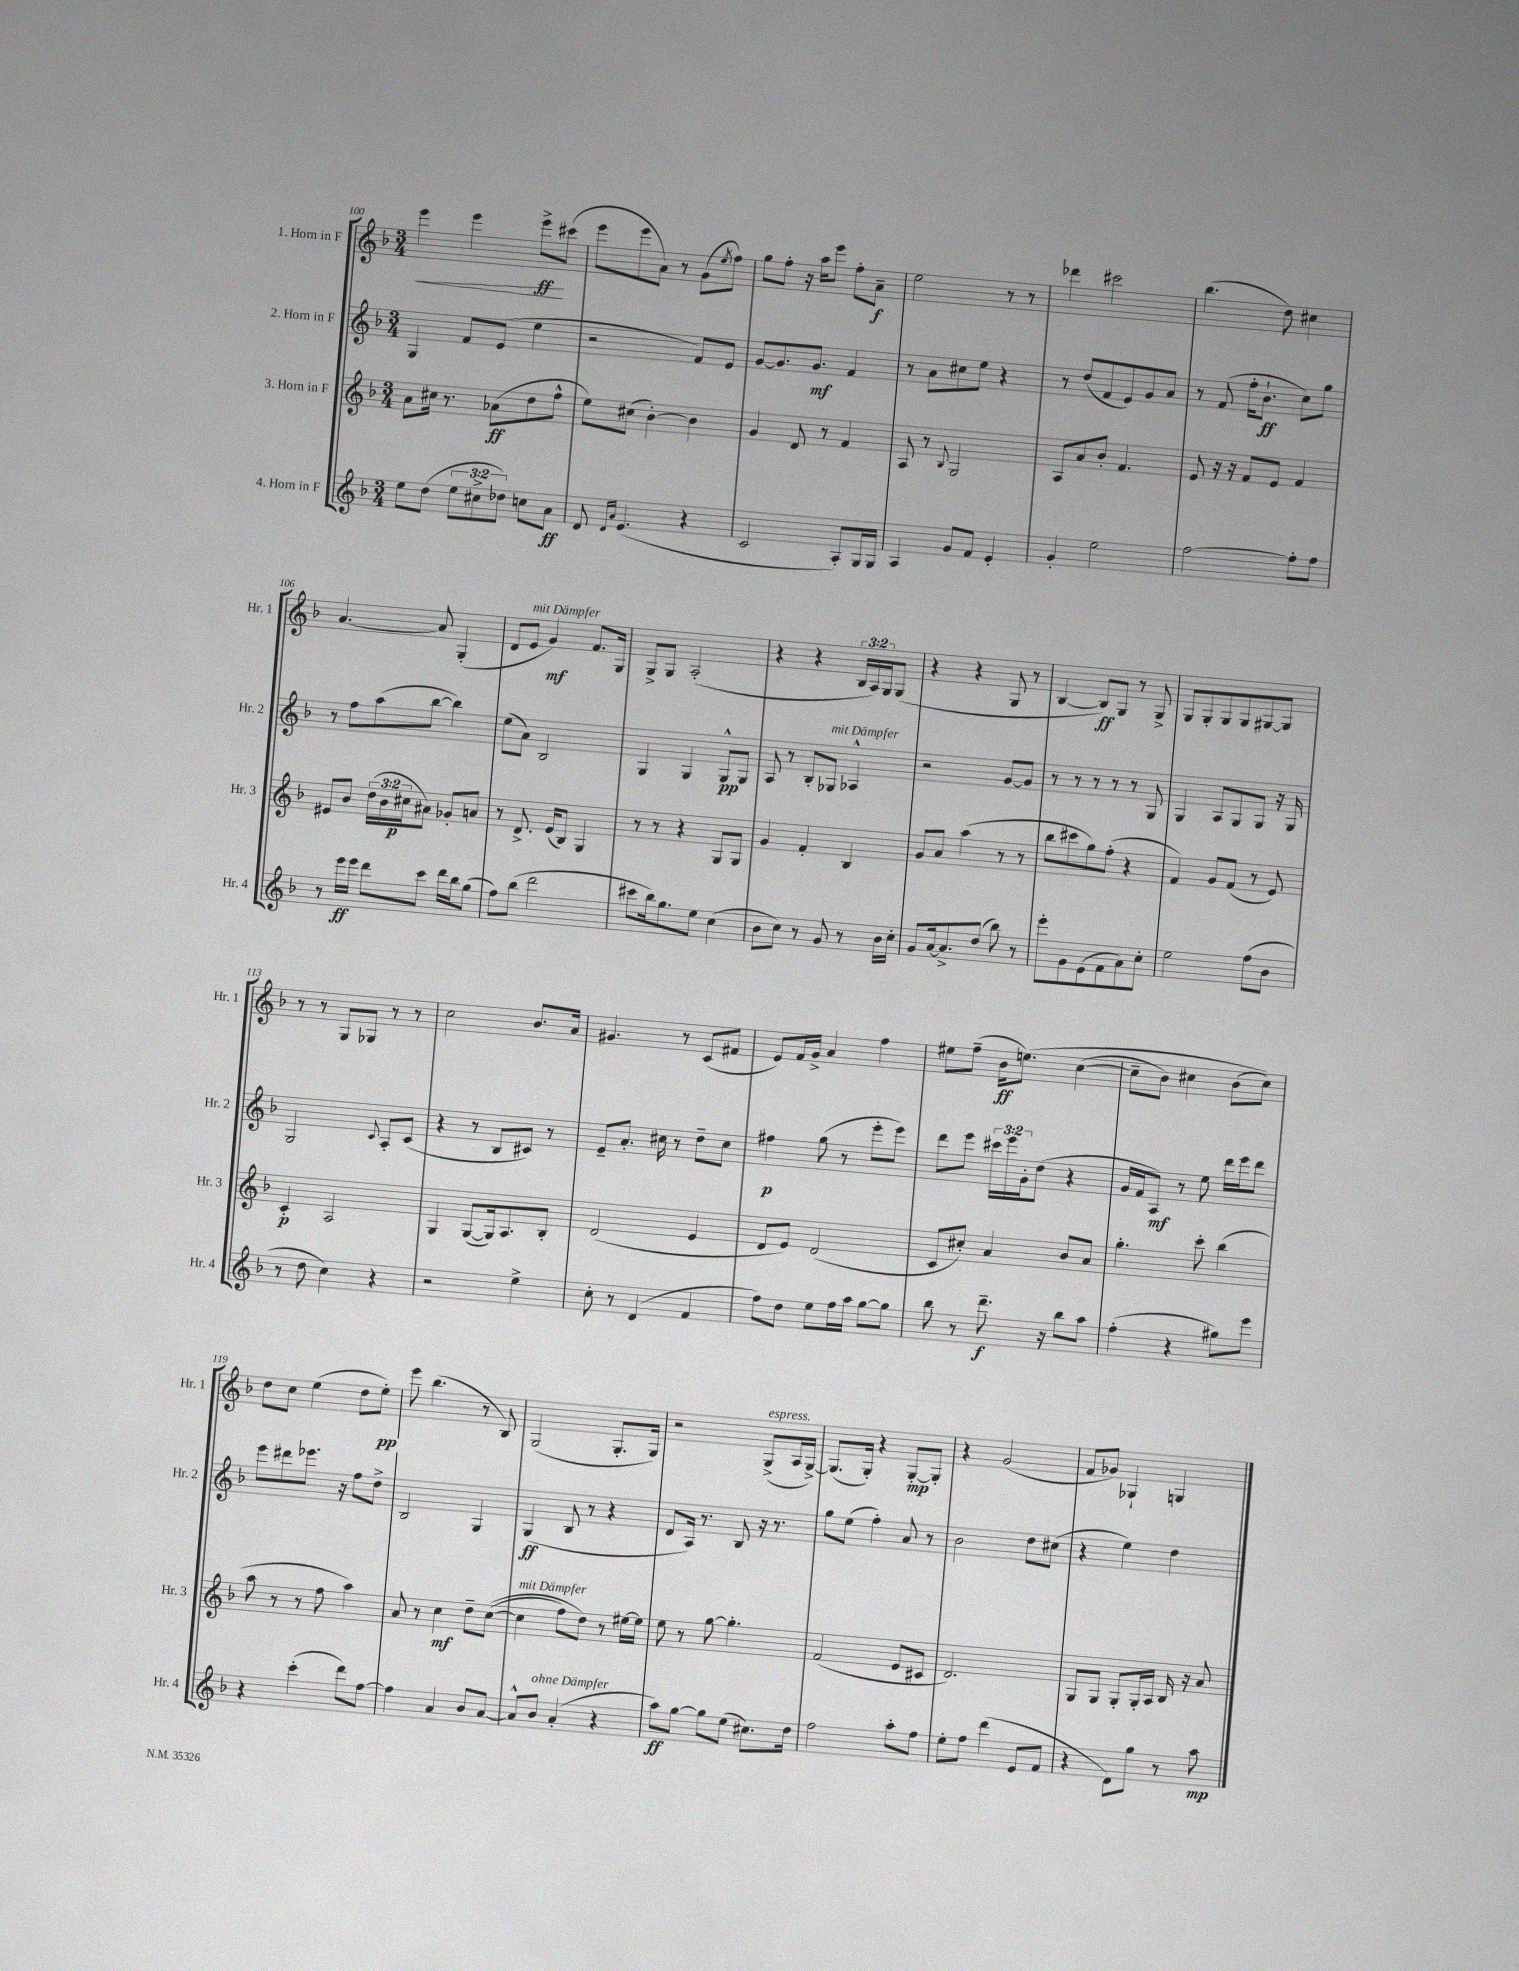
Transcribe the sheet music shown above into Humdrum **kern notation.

**kern	**dynam	**kern	**dynam	**kern	**dynam	**kern	**dynam
*part4	*part4	*part3	*part3	*part2	*part2	*part1	*part1
*staff4	*staff4	*staff3	*staff3	*staff2	*staff2	*staff1	*staff1
*I"4. Horn in F	*	*I"3. Horn in F	*	*I"2. Horn in F	*	*I"1. Horn in F	*
*I'Hr. 4	*	*I'Hr. 3	*	*I'Hr. 2	*	*I'Hr. 1	*
*clefG2	*	*clefG2	*	*clefG2	*	*clefG2	*
*k[b-]	*	*k[b-]	*	*k[b-]	*	*k[b-]	*
*M3/4	*	*M3/4	*	*M3/4	*	*M3/4	*
=100	=100	=100	=100	=100	=100	=100	=100
!	!	!	!	!	!	!	!LO:HP:b
8ee\L	.	8a\L	.	4G/	.	4eee\	<
(8dd\J	.	16cc#X\Jk	.	.	.	.	.
.	.	8.r	.	.	.	.	.
12ee\L	.	.	.	8f/L	.	4eee\	.
12cc#X^\	.	.	.	.	.	.	.
.	.	(8a-X\L	ff	(8e/J	.	.	.
12dd-X\J)	.	.	.	.	.	.	.
8ccn\L	.	8dd\	.	4ee\	.	8eee^\L	ff
8a\J	ff	8ff^^\J	.	.	.	(8ccc#X\J	[
=101	=101	=101	=101	=101	=101	=101	=101
8d/	.	8ee\L)	.	2r	.	8eee\L	.
16qqd/LL	.	.	.	.	.	.	.
16qqa/JJ	.	.	.	.	.	.	.
(4.e/	.	(8cc#X\J	.	.	.	8eee\	.
.	.	[4b-'\)	.	.	.	8a\J)	.
.	.	.	.	.	.	8r	.
4r	.	4b-\]	.	8f/L)	.	(8g\L	.
.	.	.	.	.	.	8qee/	.
.	.	.	.	8e/J	.	8ff\J)	.
=102	=102	=102	=102	=102	=102	=102	=102
2c/	.	4g/	.	[8g/L	.	8gg\L	.
.	.	.	.	8.g/]	.	8ff'\J	.
.	.	8d/	.	.	.	16r	.
.	.	.	.	8.g/J	mf	16aa\KL	.
.	.	8r	.	.	.	8eee\J	.
8A'/L)	.	4f/	.	4f/	.	8ff'\L	.
16G/L	.	.	.	.	.	8a~\J	f
16G/JJ	.	.	.	.	.	.	.
=103	=103	=103	=103	=103	=103	=103	=103
4A/	.	8A/	.	8r	.	2ee\	.
.	.	8r	.	8a\L	.	.	.
.	.	8qqB-/	.	.	.	.	.
8g/L	.	2G/	.	8cc#X\	.	.	.
8f/J	.	.	.	8ee\J	.	.	.
4e'/	.	.	.	4r	.	8r	.
.	.	.	.	.	.	8r	.
=104	=104	=104	=104	=104	=104	=104	=104
4g'/	.	8A/L	.	8r	.	4ddd-X\	.
.	.	8a/	.	(8dd/L	.	.	.
2ee\	.	8b-'/J	.	8f/	.	2ccc#X\	.
.	.	4.f/	.	8e/)	.	.	.
.	.	.	.	8g/	.	.	.
.	.	.	.	8a/J	.	.	.
=105	=105	=105	=105	=105	=105	=105	=105
[2ff\	.	8e/	.	8r	.	(4.bb-\	.
.	.	16r	.	(8f/	.	.	.
.	.	16r	.	.	.	.	.
.	.	8f/L	.	16ff'\KL	.	.	.
.	.	.	.	8.b-`\J	ff	.	.
.	.	8e/J	.	.	.	8dd\)	.
8ff'\L]	.	4f/	.	8cc\L)	.	4cc#X\	.
8ff\J	.	.	.	8gg\J	.	.	.
!!LO:LB:g=z
=106	=106	=106	=106	=106	=106	=106	=106
8r	.	8e#X/L	.	8r	.	[4.a/	.
16eee\LL	ff	8b-/J	.	8ff\L	.	.	.
16eee\JJ	.	.	.	.	.	.	.
8ddd\L	.	(24dd\LL	.	(8aa\	.	.	.
.	.	24b-\	.	.	.	.	.
.	.	24cc#X\J	p	.	.	.	.
8ccc\J	.	8a#X\J)	.	[8bb-\J	.	8a/]	.
16ddd\LL	.	8g-X'/L	.	4bb-\])	.	(4G'/	.
16bb-\J	.	.	.	.	.	.	.
(8gg\J	.	8an/J	.	.	.	.	.
=107	=107	=107	=107	=107	=107	=107	=107
8ff\L)	.	8r	.	(8ee\L	.	8d/L	.
!	!	!	!	!	!	!LO:TX:a:i:t=mit Dämpfer	!
(8bb-\J	.	8.d^/	.	8a\J)	.	8e/J	.
2ddd\	.	.	.	2B-/	.	4g/)	mf
.	.	(16e/KL	.	.	.	.	.
.	.	8B-/J)	.	.	.	.	.
.	.	4G/	.	.	.	8.f/L	.
.	.	.	.	.	.	16G/Jk	.
=108	=108	=108	=108	=108	=108	=108	=108
8ccc#X\L	.	8r	.	4G/	.	8G^/L	.
16bb-\k)	.	8r	.	.	.	8G/J	.
8.gg\	.	.	.	.	.	.	.
.	.	4r	.	4G/	.	(2A'/	.
8ee\J	.	.	.	.	.	.	.
(4cc\	.	8G/L	.	8G^^/L	pp	.	.
.	.	8G/J	.	8G/J	.	.	.
=109	=109	=109	=109	=109	=109	=109	=109
8b-\L	.	4g/	.	8A/	.	4r	.
8cc\J)	.	.	.	8r	.	.	.
8r	.	4f'/	.	8B-'/L	.	4r	.
!	!	!	!	!LO:TX:a:i:t=mit Dämpfer	!	!	!
8g/	.	.	.	8G-X/J	.	.	.
8r	.	4B-/	.	4A-X^^/	.	24B-/LL	.
.	.	.	.	.	.	24A/)	.
.	.	.	.	.	.	24G/J	.
16b-\LL	.	.	.	.	.	(8G/J	.
16cc'\JJ	.	.	.	.	.	.	.
=110	=110	=110	=110	=110	=110	=110	=110
8g/L	.	8g/L	.	2r	.	4r	.
[16a/k	.	8a/J	.	.	.	.	.
8.a^/]	.	.	.	.	.	.	.
.	.	(4aa\	.	.	.	4r	.
(8dd/J	.	.	.	.	.	.	.
8bb-\)	.	8r	.	[8g/L	.	8G/	.
8r	.	8r	.	8g/J]	.	8r	.
=111	=111	=111	=111	=111	=111	=111	=111
8eee'\L	.	8bb-\L	.	8r	.	[4B-/	.
8g\	.	8ccc#X\	.	8r	.	.	.
(8e\	.	8gg\)	.	8r	.	8B-/L])	ff
8f\	.	(8ff'\J	.	8r	.	8G/J	.
8a\)	.	4r	.	8r	.	8r	.
8cc'\J	.	.	.	8G/	.	8G^/	.
=112	=112	=112	=112	=112	=112	=112	=112
2ee\	.	4f/)	.	4G/	.	8G/L	.
.	.	.	.	.	.	8G'/	.
.	.	8g/L	.	8A/L	.	8G/	.
.	.	(8f/J	.	8G/	.	8G/	.
(8ff\L	.	8r	.	8G/J	.	[8G#X/	.
8b-\J	.	8e/)	.	16r	.	8G#/J]	.
.	.	.	.	16G/	.	.	.
!!LO:LB:g=z
=113	=113	=113	=113	=113	=113	=113	=113
8r	.	4c'/	p	2G/	.	8r	.
8dd\	.	.	.	.	.	8r	.
4cc\)	.	2A/	.	.	.	8G/L	.
.	.	.	.	.	.	8G-X/J	.
.	.	.	.	8qqc/	.	.	.
4r	.	.	.	8A'/L	.	8r	.
.	.	.	.	(8c/J	.	8r	.
=114	=114	=114	=114	=114	=114	=114	=114
2r	.	4G/	.	4r	.	2cc\	.
.	.	([8G/L	.	8r	.	.	.
.	.	16G/k])	.	8B-/L	.	.	.
.	.	8.A/	.	.	.	.	.
4ee^\	.	.	.	8c#X/J)	.	8.b-/L	.
.	.	8B-'/J	.	8r	.	.	.
.	.	.	.	.	.	16a/Jk	.
=115	=115	=115	=115	=115	=115	=115	=115
8cc'\	.	(2d/	.	8e~/L	.	4.g#X/	.
8r	.	.	.	8.a'/J	.	.	.
(4d/	.	.	.	.	.	.	.
.	.	.	.	16cc#X\	.	.	.
.	.	.	.	8r	.	8r	.
4f/	.	4e/	.	8dd~\L	.	(8c/L	.
.	.	.	.	8cc#\J	.	8f#X/J	.
=116	=116	=116	=116	=116	=116	=116	=116
8ff\L)	.	8d/L	.	4ff#X\	p	8e/L)	.
8dd\J	.	8e/J)	.	.	.	16f/L	.
.	.	.	.	.	.	16g^/JJ	.
8ee\L	.	(2d/	.	(8gg\	.	4a/	.
16ff\L	.	.	.	8r	.	.	.
16aa\JJ	.	.	.	.	.	.	.
[8gg\L	.	.	.	8eee'\L	.	4ff\	.
8gg\J]	.	.	.	8eee\J)	.	.	.
=117	=117	=117	=117	=117	=117	=117	=117
8bb-\	.	8c/L	.	8ddd\L	.	8ee#X\L	.
8r	.	8cc#X'/J)	.	8eee\J	.	(8ff~\J	.
8.ddd~\	f	4a/	.	24ccc#X\LL	.	16b-\KL	ff
.	.	.	.	24eee\	.	.	.
.	.	.	.	.	.	(8.een\J)	.
.	.	.	.	24g'\J	.	.	.
.	.	.	.	(8dd\J	.	.	.
16r	.	.	.	.	.	.	.
8bb-\L	.	8b-/L	.	4r	.	([4cc\	.
8aa\J	.	8a/J	.	.	.	.	.
=118	=118	=118	=118	=118	=118	=118	=118
(4ff'\	.	4.gg'\	.	16g/LL	.	8cc~\L]	.
.	.	.	.	16f/J	.	.	.
.	.	.	.	8A/J)	mf	8b-\J)	.
4r	.	.	.	8r	.	4cc#X\	.
.	.	8ccc'\	.	8ee\	.	.	.
8gg#X\L)	.	(4bb-\	.	16ddd\LL	.	(8b-\L	.
.	.	.	.	16eee\J	.	.	.
8eee\J	.	.	.	8ddd\J	.	8cc#\J))	.
!!LO:LB:g=z
=119	=119	=119	=119	=119	=119	=119	=119
4r	.	8aa\	.	8eee\L	.	8dd\L	.
.	.	8r	.	8ddd#X\	.	8cc\J	.
(4ccc'\	.	8r	.	8.eee-X\J	.	(4ee\	.
.	.	8ff\	.	.	.	.	.
.	.	.	.	16r	.	.	.
8ddd\L)	.	4aa\)	.	8ff\L	.	8dd\L	.
[8ff\J	.	.	.	8dd^\J	.	8ee'\J)	pp
=120	=120	=120	=120	=120	=120	=120	=120
4ff\]	.	8a/	.	2B-/	.	8eee\	.
.	.	8r	.	.	.	(4.bb-\	.
4a/	.	4cc\	mf	.	.	.	.
8b-/L	.	8dd~\L	.	4G/	.	8r	.
[8a/J	.	(([8cc\J	.	.	.	8B-/)	.
=121	=121	=121	=121	=121	=121	=121	=121
!	!	!LO:TX:a:i:t=mit Dämpfer	!	!	!	!	!
8a^^/L]	.	4cc\]	.	(4G/	ff	(2G/	.
!LO:TX:a:i:t=ohne Dämpfer	!	!	!	!	!	!	!
8b-/J	.	.	.	.	.	.	.
(4a'/	.	8ff\L)	.	8B-/	.	.	.
.	.	8dd\J)	.	8r	.	.	.
4r	.	8r	.	4r	.	8.G'/L	.
.	.	[16ee#X\LL	.	.	.	.	.
.	.	16ee#\JJ]	.	.	.	16G/Jk)	.
=122	=122	=122	=122	=122	=122	=122	=122
8aa\L)	ff	8ee\	.	8d/L	.	2r	.
[8gg\J	.	8r	.	16A/Jk)	.	.	.
.	.	.	.	8.r	.	.	.
8gg\L]	.	[8gg\	.	.	.	.	.
(8ee\J	.	4.gg'\]	.	8B-/	.	.	.
!	!	!	!	!	!	!LO:TX:a:i:t=espress.	!
8.cc#X\L)	.	.	.	16r	.	(8G^/L	.
.	.	.	.	8.r	.	.	.
.	.	.	.	.	.	16A/L	.
16dd\Jk	.	.	.	.	.	[16G^/JJ)	.
=123	=123	=123	=123	=123	=123	=123	=123
2ff\	.	(2f/	.	8gg\L	.	(8.G/L]	.
.	.	.	.	(8ee\J	.	.	.
.	.	.	.	.	.	16G'/Jk)	.
.	.	.	.	4ff'\)	.	4r	.
8aa'\L	.	8e/L	.	8a/	.	[8G'/L	mp
8ff\J	.	8c#X/J	.	8r	.	8G'/J]	.
=124	=124	=124	=124	=124	=124	=124	=124
8ee'\L	.	2.d/)	.	2b-\	.	4r	.
8ff\J	.	.	.	.	.	.	.
(4ddd\	.	.	.	.	.	(2g/	.
8e/L	.	.	.	8dd\L	.	.	.
8f/J	.	.	.	(8cc#X\J	.	.	.
=125	=125	=125	=125	=125	=125	=125	=125
4r	.	8G/L	.	4r	.	8f/L	.
.	.	8G/J	.	.	.	8g-X/J)	.
8d\L)	.	8G'/L	.	4ee\)	.	4G-X`/	.
8gg\J	.	16G'/L	.	.	.	.	.
.	.	16A/JJ	.	.	.	.	.
8r	.	16B-/	.	4dd\	.	4Gn/	.
.	.	16r	.	.	.	.	.
8aa\	mp	8a/	.	.	.	.	.
==	==	==	==	==	==	==	==
*-	*-	*-	*-	*-	*-	*-	*-
